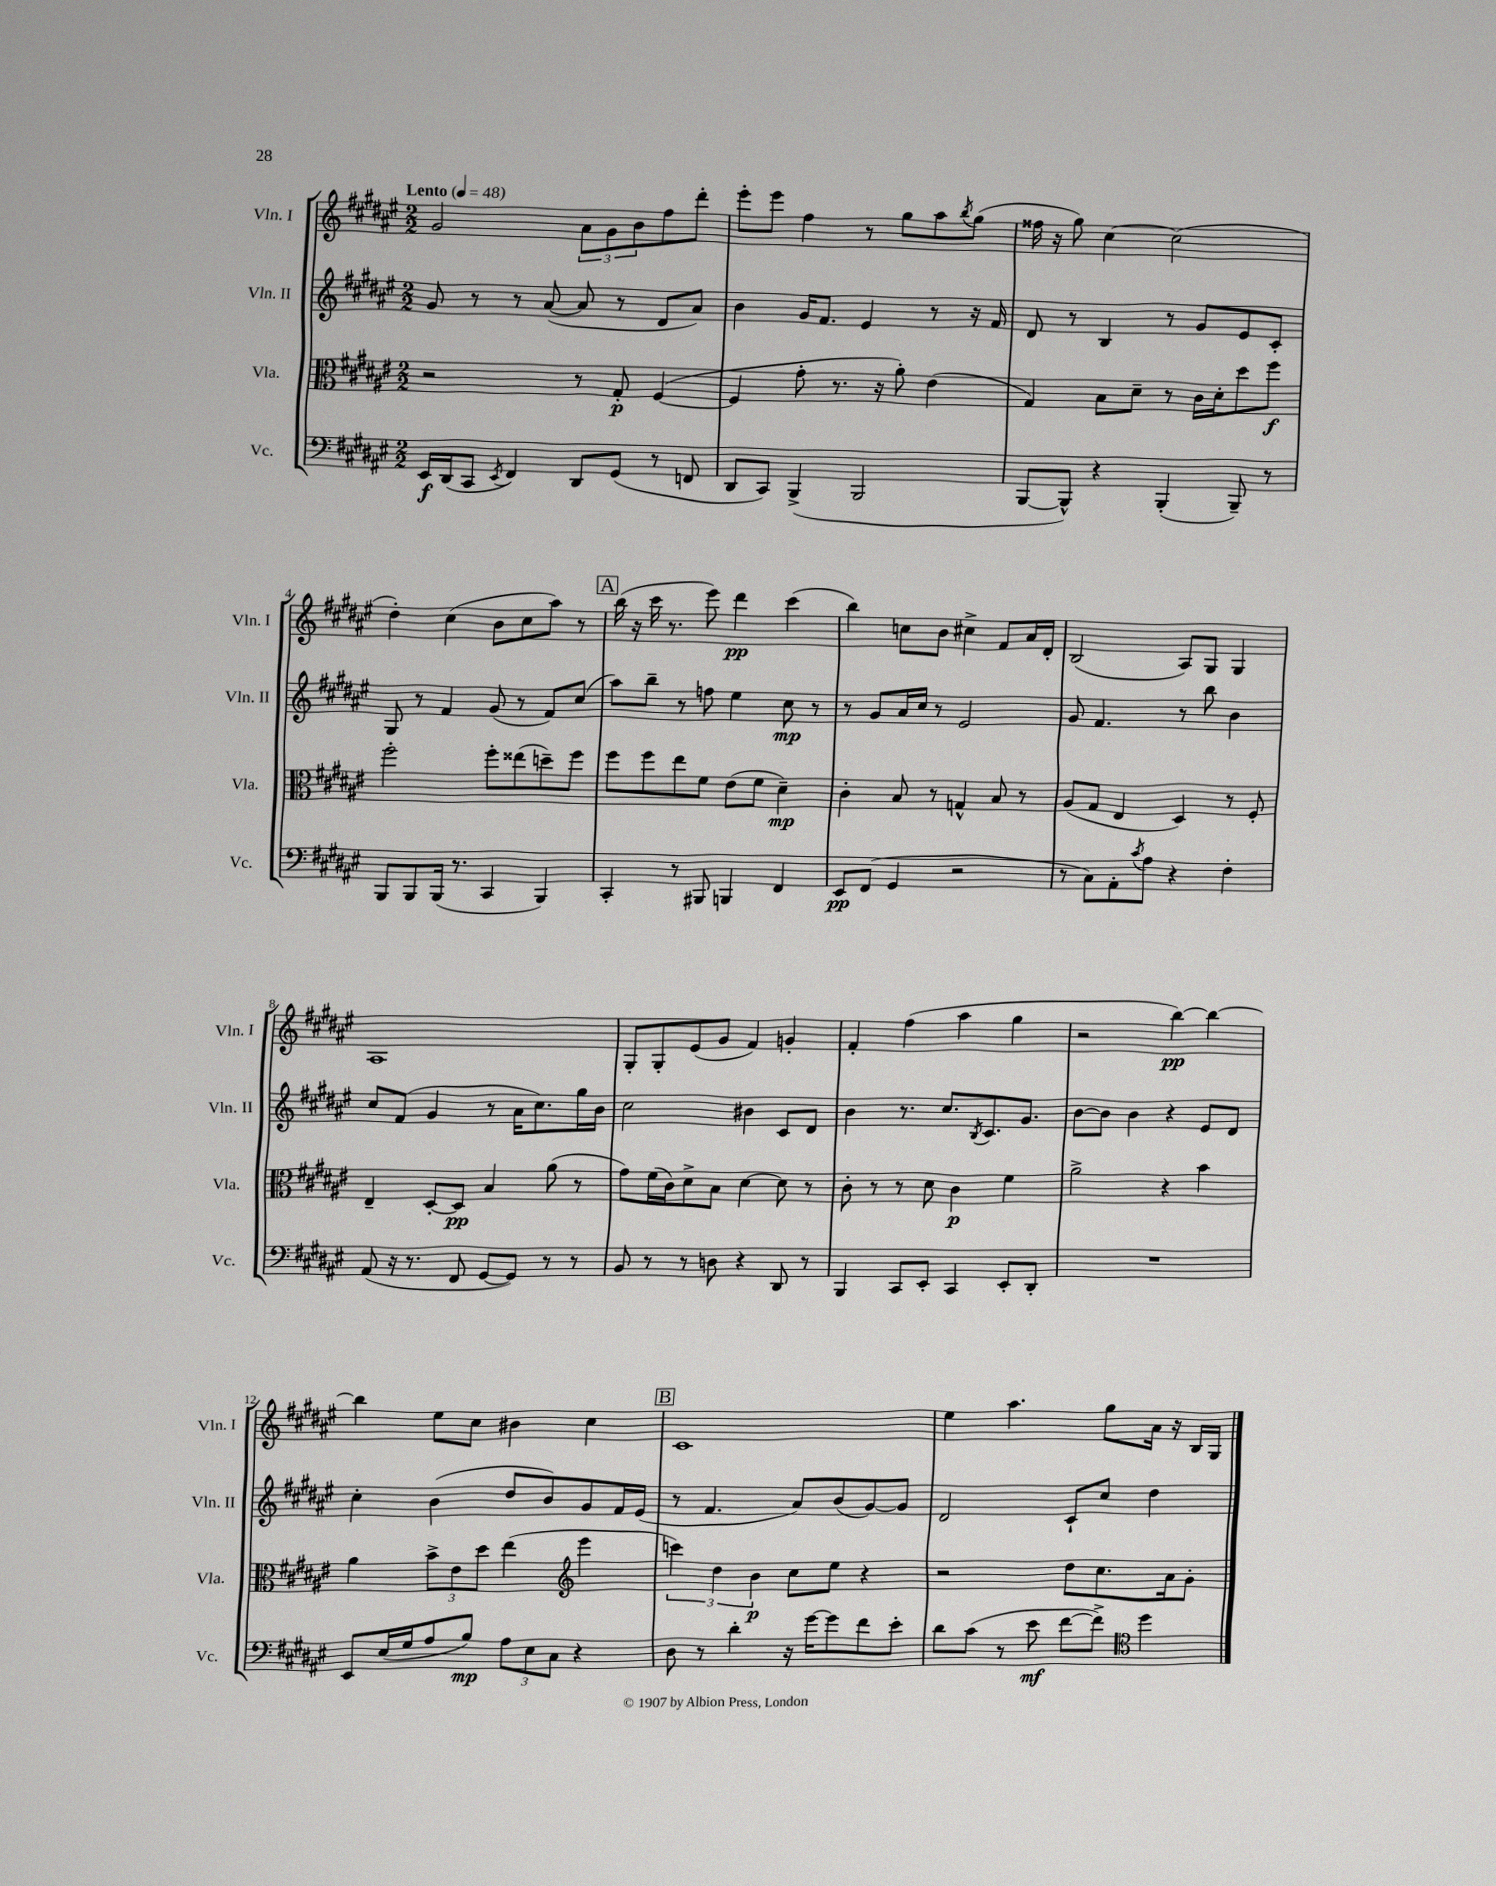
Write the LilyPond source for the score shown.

<<
\new StaffGroup <<
\new Staff = "s0" \with { instrumentName = "Vln. I" shortInstrumentName = "Vln. I" } {
    \clef treble \key fis \major \numericTimeSignature \time 2/2 \tempo "Lento" 4 = 48
    gis'2 \tuplet 3/2 { ais'8 gis'8 b'8 } fis''8 dis'''8-. |
    eis'''8-. eis'''8 fis''4 r8 gis''8 ais''8 \acciaccatura { b''8 } gis''8( |
    fisis''16 r16 gis''8) cis''4~ cis''2( |
    dis''4-.) cis''4( b'8 cis''8 ais''8) r8 |
    \mark \markup { \box "A" } b''16( r16 cis'''16 r8. eis'''8) dis'''4\pp cis'''4( |
    b''4) c''8 b'8 cis''4-> fis'8 ais'16 dis'16-. |
    b2( ais8) gis8 gis4 |
    ais1 |
    gis8-. gis8-. eis'8( gis'8 fis'4) g'4-. |
    fis'4-. fis''4( ais''4 gis''4 |
    r2 b''4~\pp) b''4~ |
    b''4 eis''8 cis''8 bis'4 cis''4 |
    \mark \markup { \box "B" } cis'1 |
    eis''4 ais''4. gis''8 ais'16 r16 b16 gis16 \bar "|." |
}
\new Staff = "s1" \with { instrumentName = "Vln. II" shortInstrumentName = "Vln. II" } {
    \clef treble \key fis \major \numericTimeSignature \time 2/2
    gis'8 r8 r8 ais'8~( ais'8 r8 dis'8 ais'8) |
    b'4 gis'16 fis'8. eis'4 r8 r16 fis'16 |
    dis'8 r8 b4 r8 gis'8 eis'8 cis'8-. |
    gis8 r8 fis'4 gis'8( r8 fis'8) cis''8( |
    \mark \markup { \box "A" } ais''8) b''8-- r8 f''8 eis''4 cis''8\mp r8 |
    r8 gis'8 ais'16 cis''16 r8 eis'2 |
    gis'8 fis'4. r8 b''8 b'4 |
    cis''8 fis'8( gis'4 r8 ais'16 cis''8.) gis''16 b'16 |
    cis''2 bis'4 cis'8 dis'8 |
    b'4 r8. cis''8. \acciaccatura { b8 } cis'8. gis'8. |
    b'8~ b'8 b'4 r4 eis'8 dis'8 |
    cis''4-. b'4( dis''8 b'8) gis'8 fis'16 eis'16( |
    \mark \markup { \box "B" } r8 fis'4. ais'8) b'8( gis'8~) gis'8 |
    dis'2 cis'8-! cis''8 dis''4 \bar "|." |
}
\new Staff = "s2" \with { instrumentName = "Vla." shortInstrumentName = "Vla." } {
    \clef alto \key fis \major \numericTimeSignature \time 2/2
    r2 r8 gis8-.\p fis4~( |
    fis4 gis'8-. r8. r16 ais'8-.) eis'4( |
    gis4) b8 dis'8-- r8 cis'16 dis'16-. dis''8 fis''8\f |
    fis''2-. fis''8-. eisis''8( d''8--) fis''8 |
    \mark \markup { \box "A" } fis''8 fis''8 eis''8 fis'8 eis'8( fis'8 dis'4--\mp) |
    cis'4-. b8 r8 g4-^ b8 r8 |
    ais8( gis8 eis4 dis4) r8 fis8-. |
    eis4-- dis8~-. dis8\pp b4 ais'8( r8 |
    gis'8) fis'16( cis'16) dis'8-> b8 dis'4~ dis'8 r8 |
    cis'8-. r8 r8 dis'8 cis'4\p fis'4 |
    ais'2-> r4 b'4 |
    ais'4 \tuplet 3/2 { b'8-> eis'8 dis''8 } eis''4( \clef treble eis'''4 |
    \mark \markup { \box "B" } \tuplet 3/2 { c'''4) dis''4 b'4\p } cis''8 eis''8 r4 |
    r2 dis''8 cis''8. ais'16 gis'8-. \bar "|." |
}
\new Staff = "s3" \with { instrumentName = "Vc." shortInstrumentName = "Vc." } {
    \clef bass \key fis \major \numericTimeSignature \time 2/2
    eis,16\f dis,16( cis,8 \acciaccatura { eis,8 } fis,4) dis,8 gis,8( r8 f,8 |
    dis,8 cis,8) b,,4->( b,,2 |
    b,,8~ b,,8-^) r4 b,,4-.( b,,8--) r8 |
    b,,8 b,,8 b,,16( r8. cis,4 b,,4) |
    \mark \markup { \box "A" } cis,4-. r8 bis,,8 b,,4 fis,4 |
    eis,8\pp fis,8( gis,4 r2 |
    r8 cis8) ais,8-. \acciaccatura { cis'8 } ais8 r4 fis4-. |
    ais,8( r16 r8. fis,8 gis,8~ gis,8) r8 r8 |
    b,8 r8 r8 d8 r4 dis,8 r8 |
    b,,4 cis,8 eis,8-. cis,4 eis,8-. dis,8-. |
    R1 |
    eis,8 eis16( gis16 ais8 b8\mp) \tuplet 3/2 { ais8 eis8 cis8 } r4 |
    \mark \markup { \box "B" } dis8 r8 dis'4-. r16 gis'16~ gis'8 fis'8 eis'8-. |
    dis'8 cis'8( r8 eis'8\mf fis'8~ fis'8->) \clef tenor dis''4 \bar "|." |
}
>>
>>
